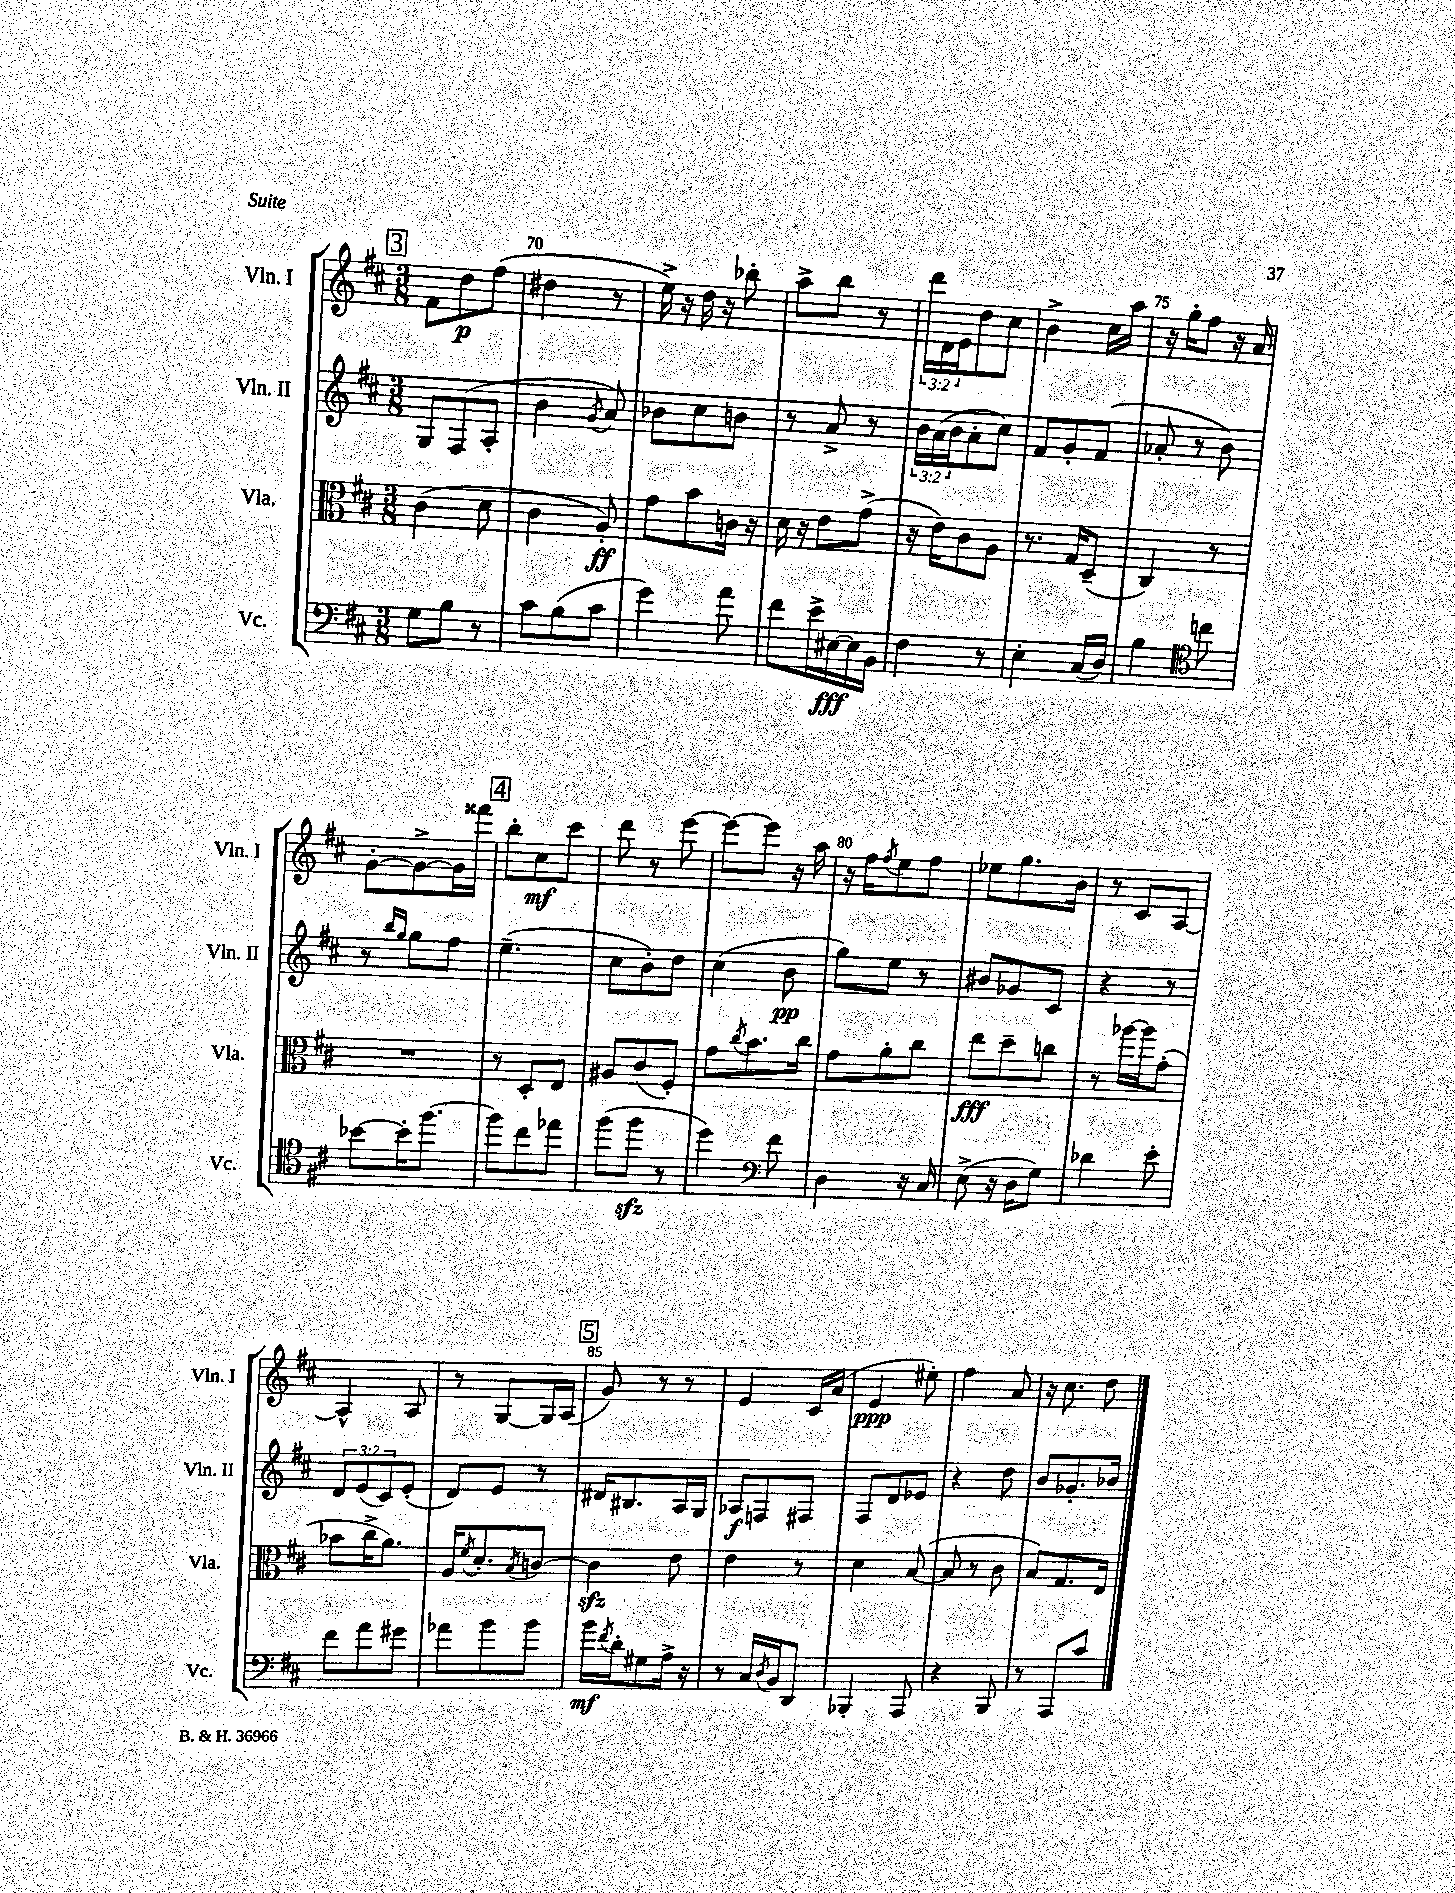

**kern	**kern	**kern	**kern
*staff4	*staff3	*staff2	*staff1
*clefF4	*clefC3	*clefG2	*clefG2
*k[f#c#]	*k[f#c#]	*k[f#c#]	*k[f#c#]
*M3/8	*M3/8	*M3/8	*M3/8
8G	(4c#	8G	8f#
8B	.	(8F#	8dd
8r	8d	8A'	(8ff#
=	=	=	=
8c#	4c#	4b	4dd#
(8B	.	.	.
.	.	8qg	.
8c#	8A')	8a)	8r
=	=	=	=
4g)	8g	8b-	16ee^)
.	.	.	16r
.	8b	8cc#	16dd
.	.	.	16r
8a	16c	8b	8bb-'
.	16r	.	.
=	=	=	=
8f#	16d	8r	8aa^
.	16r	.	.
16e^	8e	8a^	8bb
[16E#	.	.	.
16E#]	(8g^	8r	8r
16BB	.	.	.
=	=	=	=
4F#	16r	24b	24ddd
.	.	(24a	24d
.	16e)	.	.
.	.	24b	24e
.	8c#	8a'	8dd
8r	8A	8cc#)	8cc#
=	=	=	=
4E'	8.r	8f#	4b^
.	.	8g'	.
.	16G	.	.
(16C#	(8D~	(8f#	16cc#
16D)	.	.	16aa
=	=	=	=
4B	4C#)	8a-'	16r
.	.	.	16gg'
.	.	8r	8ff#
*clefC4	*	*	*
8cc	8r	8b)	16r
.	.	.	16a
=	=	=	=
[8b-	4.r	8r	[8g'
.	.	16qqbb	.
.	.	16qqgg	.
16b-']	.	8gg	8g^_
[8.ff#	.	.	.
.	.	8ff#	16g]
.	.	.	16fff##
=	=	=	=
8ff#]	8r	(4.ee~	8bb'
8cc#	8D'	.	8cc#
8ee-	8E	.	8ccc#
=	=	=	=
(8ff#	8A#	8cc#	8ddd
8ff#	(8c#	8b')	8r
8r	8F#')	8dd	[8eee
=	=	=	=
4dd)	8g	(4cc#	8eee_
.	8qcc#	.	.
.	8.b	.	8eee]
*clefF4	*	*	*
8f#	.	8b	16r
.	16cc#	.	16aa
=	=	=	=
4D	8g	8gg)	16r
.	.	.	16ff#
.	.	.	8qff#
.	8a'	8ee	8ee
16r	8cc#	8r	8ff#
16C#	.	.	.
=	=	=	=
(8E^	8ee	8b#	8ee-
16r	8dd~	8g-	8.gg
16D	.	.	.
8G)	8cc	8c#	.
.	.	.	16b
=	=	=	=
4d-	8r	4r	8r
.	[16aa-	.	8c#
.	16aa-]	.	.
8e'	(8g'	8r	[8A
=	=	=	=
8f#	8b-	12d	4A^^]
.	.	(12e	.
8a	16cc#^	.	.
.	.	12c#)	.
.	8.a)	.	.
8g#	.	(8e'	8A
=	=	=	=
8a-	16A	8d)	8r
.	8qf#	.	.
.	8.d'	.	.
8b	.	8e	[8G
.	8qB	.	.
8b	[8c	8r	16G]
.	.	.	(16A
=	=	=	=
16b	4c]	16d#	8g)
8qf#	.	.	.
16d'	.	8.B#	.
8G#	.	.	8r
16A^	8e	16A	8r
16r	.	16G	.
=	=	=	=
8r	4e	8A-	4e
16C#	.	8F	.
8qD	.	.	.
16BB	.	.	.
8DD	8r	8F#	16c#
.	.	.	(16a
=	=	=	=
4BBB-'	4d	8F#	4e
.	.	8d	.
8AAA	([8B	8e-	8ee#')
=	=	=	=
4r	8B]	4r	4ff#
.	8r	.	.
8BBB	8c#	8dd	8a
=	=	=	=
8r	8B)	8b	16r
.	.	.	8.cc#
8AAA	8.G	8.g-'	.
8c#	.	.	8dd
.	16E	16b-	.
==	==	==	==
*-	*-	*-	*-
